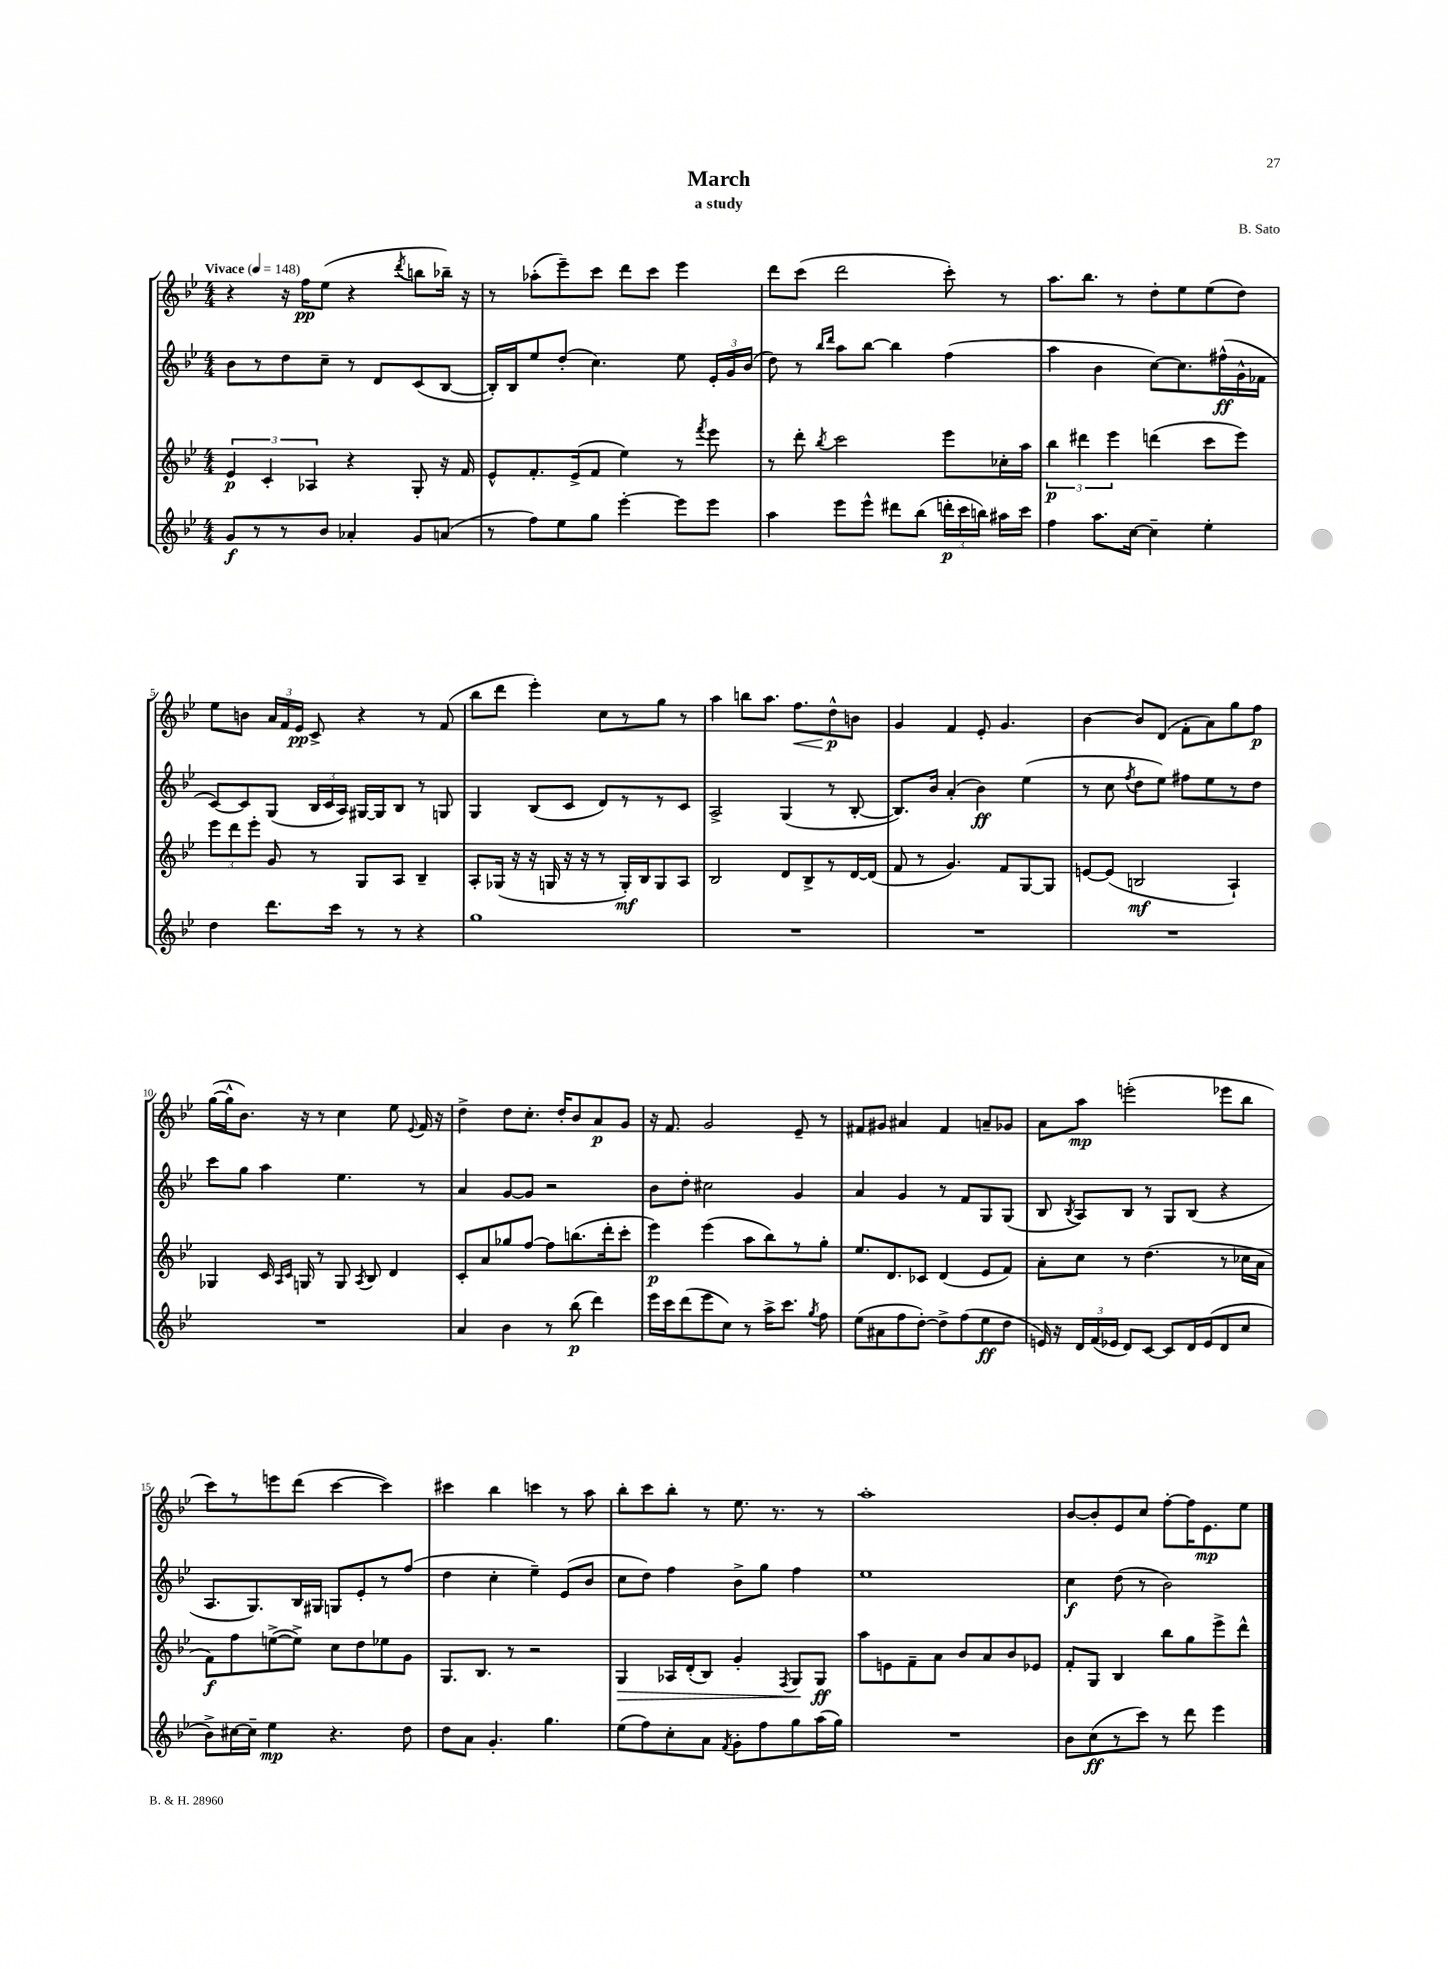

**kern	**dynam	**kern	**dynam	**kern	**dynam	**kern	**dynam
*part4	*part4	*part3	*part3	*part2	*part2	*part1	*part1
*staff4	*staff4	*staff3	*staff3	*staff2	*staff2	*staff1	*staff1
*clefG2	*	*clefG2	*	*clefG2	*	*clefG2	*
*k[b-e-]	*	*k[b-e-]	*	*k[b-e-]	*	*k[b-e-]	*
*M4/4	*	*M4/4	*	*M4/4	*	*M4/4	*
*MM148	*	*MM148	*	*MM148	*	*MM148	*
=1	=1	=1	=1	=1	=1	=1	=1
!	!	!	!	!	!	!LO:TX:a:B:t=Vivace	!
8g/L	f	6e-/	p	8b-\L	.	4r	.
8r	.	.	.	8r	.	.	.
.	.	6c'/	.	.	.	.	.
8r	.	.	.	8dd\	.	16r	.
.	.	.	.	.	.	16ff\KL	pp
.	.	6A-X/	.	.	.	.	.
8b-/J	.	.	.	8cc~\J	.	(8ee-\J	.
4a-X'/	.	4r	.	8r	.	4r	.
.	.	.	.	8d/L	.	.	.
.	.	.	.	.	.	8qddd/	.
8g/L	.	8G'/	.	(8c/	.	8bbn\L	.
(8an/J	.	16r	.	[8B-/J	.	16bb-X~\Jk)	.
.	.	16f/	.	.	.	16r	.
=2	=2	=2	=2	=2	=2	=2	=2
8r	.	8e-^^/L	.	16B-'/LL])	.	8r	.
.	.	.	.	16B-/J	.	.	.
8ff\L)	.	8.f'/	.	8ee-/	.	(8aa-X'\L	.
8ee-\	.	.	.	(8dd'/J	.	8eee-~\)	.
.	.	(16e-^/k	.	.	.	.	.
8gg\J	.	8f/J	.	4.cc\)	.	8ccc\J	.
[4eee-'\	.	4ee-\)	.	.	.	8ddd\L	.
.	.	.	.	.	.	8ccc\J	.
8eee-\L]	.	8r	.	8ee-\	.	4eee-\	.
.	.	8qfff/	.	.	.	.	.
8eee-\J	.	8eee-\	.	24e-'/LL	.	.	.
.	.	.	.	24g/	.	.	.
.	.	.	.	(24b-/JJ	.	.	.
=3	=3	=3	=3	=3	=3	=3	=3
4aa\	.	8r	.	8dd\)	.	8ddd\L	.
.	.	8ddd'\	.	8r	.	(8ccc\J	.
.	.	.	.	16qqbb-/LL	.	.	.
.	.	8qbb-/	.	16qqddd/JJ	.	.	.
8eee-\L	.	2ccc\	.	8aa\L	.	2ddd\	.
8eee-^^\J	.	.	.	[8bb-\J	.	.	.
8ddd#X\L	.	.	.	4bb-\]	.	.	.
(8bb-\J	.	.	.	.	.	.	.
24dddn'\LL	p	8eee-\L	.	(4ff\	.	8ccc'\)	.
24ccc\	.	.	.	.	.	.	.
24bbn\JJ)	.	.	.	.	.	.	.
16aa#X\LL	.	16cc-X'\L	.	.	.	8r	.
16ccc\JJ	.	16aa\JJ	.	.	.	.	.
=4	=4	=4	=4	=4	=4	=4	=4
4ff\	.	6bb-\	p	4aa\	.	8.aa\L	.
.	.	6ddd#X\	.	.	.	.	.
.	.	.	.	.	.	8.bb-\J	.
8.aa\L	.	.	.	4b-\	.	.	.
.	.	6eee-\	.	.	.	.	.
.	.	.	.	.	.	8r	.
[16cc\Jk	.	.	.	.	.	.	.
4cc~\]	.	(4dddn\	.	[8cc\L)	.	8dd'\L	.
.	.	.	.	8.cc\]	.	8ee-\	.
4ee-'\	.	8ccc\L	.	.	.	(8ee-\	.
.	.	.	.	(16ff#X^^\L	ff	.	.
.	.	8eee-\J)	.	16g^^\	.	8dd\J)	.
.	.	.	.	16f-X\JJ	.	.	.
!!LO:LB:g=z
=5	=5	=5	=5	=5	=5	=5	=5
4dd\	.	12eee-\L	.	[8c/L)	.	8ee-\L	.
.	.	12ddd\	.	.	.	.	.
.	.	.	.	8c/]	.	8bn\J	.
.	.	12eee-'\J	.	.	.	.	.
8.ddd\L	.	8g/	.	(8G/J	.	24a/LL	.
.	.	.	.	.	.	24f/	.
.	.	.	.	.	.	24e-/JJ	pp
.	.	8r	.	24B-/LL	.	8c^/	.
.	.	.	.	24c/	.	.	.
16ccc\Jk	.	.	.	.	.	.	.
.	.	.	.	24A/JJ)	.	.	.
8r	.	8G/L	.	[16G#X/LL	.	4r	.
.	.	.	.	16G#/J]	.	.	.
8r	.	8A/J	.	8B-/J	.	.	.
4r	.	4B-~/	.	8r	.	8r	.
.	.	.	.	8Gn/	.	(8f/	.
=6	=6	=6	=6	=6	=6	=6	=6
1gg	.	8A'/L	.	4G/	.	8bb-\L	.
.	.	(16G-X/Jk	.	.	.	8ddd\J	.
.	.	16r	.	.	.	.	.
.	.	16r	.	(8B-/L	.	4eee-'\)	.
.	.	16Gn/	.	.	.	.	.
.	.	16r	.	8c/J	.	.	.
.	.	16r	.	.	.	.	.
.	.	8r	.	8d/L)	.	8cc\L	.
.	.	16G'/LL)	mf	8r	.	8r	.
.	.	16B-/J	.	.	.	.	.
.	.	8G/	.	8r	.	8gg\J	.
.	.	8A/J	.	8c/J	.	8r	.
=7	=7	=7	=7	=7	=7	=7	=7
1r	.	2B-/	.	2A^/	.	4aa\	.
.	.	.	.	.	.	8bbn\L	.
.	.	.	.	.	.	8.aa\J	.
.	.	8d/L	.	(4G/	.	.	.
!	!	!	!	!	!	!	!LO:HP:b
.	.	.	.	.	.	8.ff\L	<
.	.	8B-^/	.	.	.	.	.
.	.	8r	.	8r	.	8dd^^\	p
.	.	[16d/L	.	[8B-'/	.	8bn\J	[
.	.	(16d/JJ]	.	.	.	.	.
=8	=8	=8	=8	=8	=8	=8	=8
1r	.	8f/	.	8.B-/L])	.	4g/	.
.	.	8r	.	.	.	.	.
.	.	.	.	16b-/Jk	.	.	.
.	.	4.g/)	.	(4a'/	.	4f/	.
.	.	.	.	4b-\)	ff	8e-'/	.
.	.	8f/L	.	.	.	4.g/	.
.	.	[8G/	.	(4ee-\	.	.	.
.	.	8G/J]	.	.	.	.	.
=9	=9	=9	=9	=9	=9	=9	=9
1r	.	[8en/L	.	8r	.	[4b-\	.
.	.	(8e/J]	.	8cc\	.	.	.
.	.	.	.	8qff/	.	.	.
.	.	2Bn/	mf	8dd\L	.	8b-/L]	.
.	.	.	.	8ee-\J)	.	(8d/J	.
.	.	.	.	8ff#X\L	.	8f'\L	.
.	.	.	.	8ee-\	.	8a\)	.
.	.	4A`/)	.	8r	.	8gg\	.
.	.	.	.	8dd\J	.	8ff\J	p
!!LO:LB:g=z
=10	=10	=10	=10	=10	=10	=10	=10
1r	.	4G-X/	.	8ccc\L	.	([16gg\LL	.
.	.	.	.	.	.	16gg^^\J]	.
.	.	.	.	8gg\J	.	8.b-\J)	.
.	.	16c/	.	4aa\	.	.	.
.	.	16qqA/LL	.	.	.	.	.
.	.	16qqc/JJ	.	.	.	.	.
.	.	16Gn/	.	.	.	16r	.
.	.	8r	.	.	.	8r	.
.	.	8G/	.	4.ee-\	.	4cc\	.
.	.	8qA/	.	.	.	.	.
.	.	8B-/	.	.	.	.	.
.	.	4d/	.	.	.	8ee-\	.
.	.	.	.	.	.	8qqe-/	.
.	.	.	.	8r	.	16f/	.
.	.	.	.	.	.	16r	.
=11	=11	=11	=11	=11	=11	=11	=11
4a/	.	8c'/L	.	4a/	.	4dd^\	.
.	.	8a/	.	.	.	.	.
4b-\	.	8gg-X/	.	[8g/L	.	8dd\L	.
.	.	[8ff/J	.	8g/J]	.	8.cc'\J	.
8r	.	8ff\L]	.	2r	.	.	.
.	.	.	.	.	.	16dd'/KL	.
(8bb-\	p	(8.bbn\	.	.	.	8b-/	.
4ddd\)	.	.	.	.	.	8a/	p
.	.	16ddd'\k	.	.	.	.	.
.	.	8ccc'\J	.	.	.	8g/J	.
=12	=12	=12	=12	=12	=12	=12	=12
16eee-\LL	.	4eee-\)	p	8b-\L	.	16r	.
16ccc\J	.	.	.	.	.	8.f/	.
(8ddd\	.	.	.	8dd'\J	.	.	.
8eee-\	.	(4eee-\	.	2cc#X\	.	2g/	.
8cc\J)	.	.	.	.	.	.	.
8r	.	8aa\L	.	.	.	.	.
16aa^\KL	.	8bb-\)	.	.	.	.	.
8.ccc\J	.	.	.	.	.	.	.
.	.	8r	.	4g/	.	8e-~/	.
8qgg/	.	.	.	.	.	.	.
8ff\	.	8gg'\J	.	.	.	8r	.
=13	=13	=13	=13	=13	=13	=13	=13
(8ee-\L	.	8.ee-/L	.	4a/	.	8f#X/L	.
8a#X\	.	.	.	.	.	8g#X/J	.
.	.	8.d/	.	.	.	.	.
8ff\	.	.	.	4g/	.	4a#X/	.
[8dd'\J)	.	8c-X/J	.	.	.	.	.
8dd^\L]	.	(4d/	.	8r	.	4f#/	.
(8ff\	.	.	.	8f/L	.	.	.
8ee-\	ff	8e-/L	.	8G/	.	8an~/L	.
8dd\J	.	8f/J)	.	(8G/J	.	8g-X/J	.
=14	=14	=14	=14	=14	=14	=14	=14
16en/)	.	8a'\L	.	8B-/	.	8a\L	.
16r	.	.	.	.	.	.	.
.	.	.	.	8qB-/	.	.	.
24d/LL	.	8cc\J	.	8A/L)	.	8aa\J	mp
(24f/	.	.	.	.	.	.	.
24e-X/JJ	.	.	.	.	.	.	.
8d/L)	.	8r	.	8B-/J	.	(2eeen'\	.
[8c/J	.	(4.dd\	.	8r	.	.	.
8c/L]	.	.	.	8G/L	.	.	.
16d/L	.	.	.	(8B-/J	.	.	.
(16e-/J	.	.	.	.	.	.	.
8d/	.	8r	.	4r	.	8eee-X\L	.
8cc/J	.	16cc-X\LL	.	.	.	8bb-\J	.
.	.	16a\JJ	.	.	.	.	.
!!LO:LB:g=z
=15	=15	=15	=15	=15	=15	=15	=15
8b-^\L)	.	8f\L)	f	8.A/L	.	8ccc\L)	.
[16cc#X\L	.	8ff\	.	.	.	8r	.
16cc#~\JJ]	.	.	.	8.G/)	.	.	.
4ee-\	mp	([8een^\	.	.	.	8eeen\	.
.	.	8ee^\J])	.	16B-/L	.	(8ddd\J	.
.	.	.	.	16G#X/JJ	.	.	.
4.r	.	8cc\L	.	8Gn/L	.	[4ccc\	.
.	.	8dd\	.	8e-'/	.	.	.
.	.	8ee-X\	.	8r	.	4ccc\])	.
8dd\	.	8g\J	.	(8ff/J	.	.	.
=16	=16	=16	=16	=16	=16	=16	=16
8dd\L	.	8.G/L	.	4dd\	.	4ccc#X\	.
8a\J	.	.	.	.	.	.	.
.	.	8.B-/J	.	.	.	.	.
4.g'/	.	.	.	4cc'\	.	4bb-\	.
.	.	8r	.	.	.	.	.
.	.	2r	.	4ee-~\)	.	4cccn\	.
4.gg\	.	.	.	.	.	.	.
.	.	.	.	(8e-/L	.	8r	.
.	.	.	.	8b-/J	.	8aa\	.
=17	=17	=17	=17	=17	=17	=17	=17
!	!	!	!LO:HP:b	!	!	!	!
(8ee-\L	.	4G/	>	8cc\L	.	8bb-'\L	.
8ff\)	.	.	.	8dd\J)	.	8ccc\	.
8cc'\	.	16A-X/LL	.	4ff\	.	8bb-'\J	.
.	.	(16d'/J	.	.	.	.	.
8a\J	.	8B-/J)	.	.	.	8r	.
8qf/	.	.	.	.	.	.	.
8g'\L	.	4g'/	.	8b-^\L	.	8.ee-\	.
8ff\	.	.	.	8gg\J	.	.	.
.	.	.	.	.	.	8.r	.
.	.	8qF/	.	.	.	.	.
8gg\	.	8G/L	.	4ff\	.	.	.
(16aa\L	.	8G/J	] ff	.	.	8r	.
16gg\JJ)	.	.	.	.	.	.	.
=18	=18	=18	=18	=18	=18	=18	=18
1r	.	8aa\L	.	1ee-	.	1aa'	.
.	.	8en\	.	.	.	.	.
.	.	8f~\	.	.	.	.	.
.	.	8a\J	.	.	.	.	.
.	.	8b-/L	.	.	.	.	.
.	.	8a/	.	.	.	.	.
.	.	8b-/	.	.	.	.	.
.	.	8e-X/J	.	.	.	.	.
=19	=19	=19	=19	=19	=19	=19	=19
8b-\L	.	8f'/L	.	4cc\	f	[8b-/L	.
(8cc\	ff	8G/J	.	.	.	8b-'/]	.
8r	.	4B-/	.	(8dd\	.	8e-/	.
8ccc\J)	.	.	.	8r	.	8cc/J	.
8r	.	8bb-\L	.	2b-\)	.	[8ff'\L	.
8ddd\	.	8gg\	.	.	.	16ff\K]	.
.	.	.	.	.	.	8.e-\	mp
4eee-\	.	8eee-^\	.	.	.	.	.
.	.	8ddd^^\J	.	.	.	8ee-\J	.
==	==	==	==	==	==	==	==
*-	*-	*-	*-	*-	*-	*-	*-
